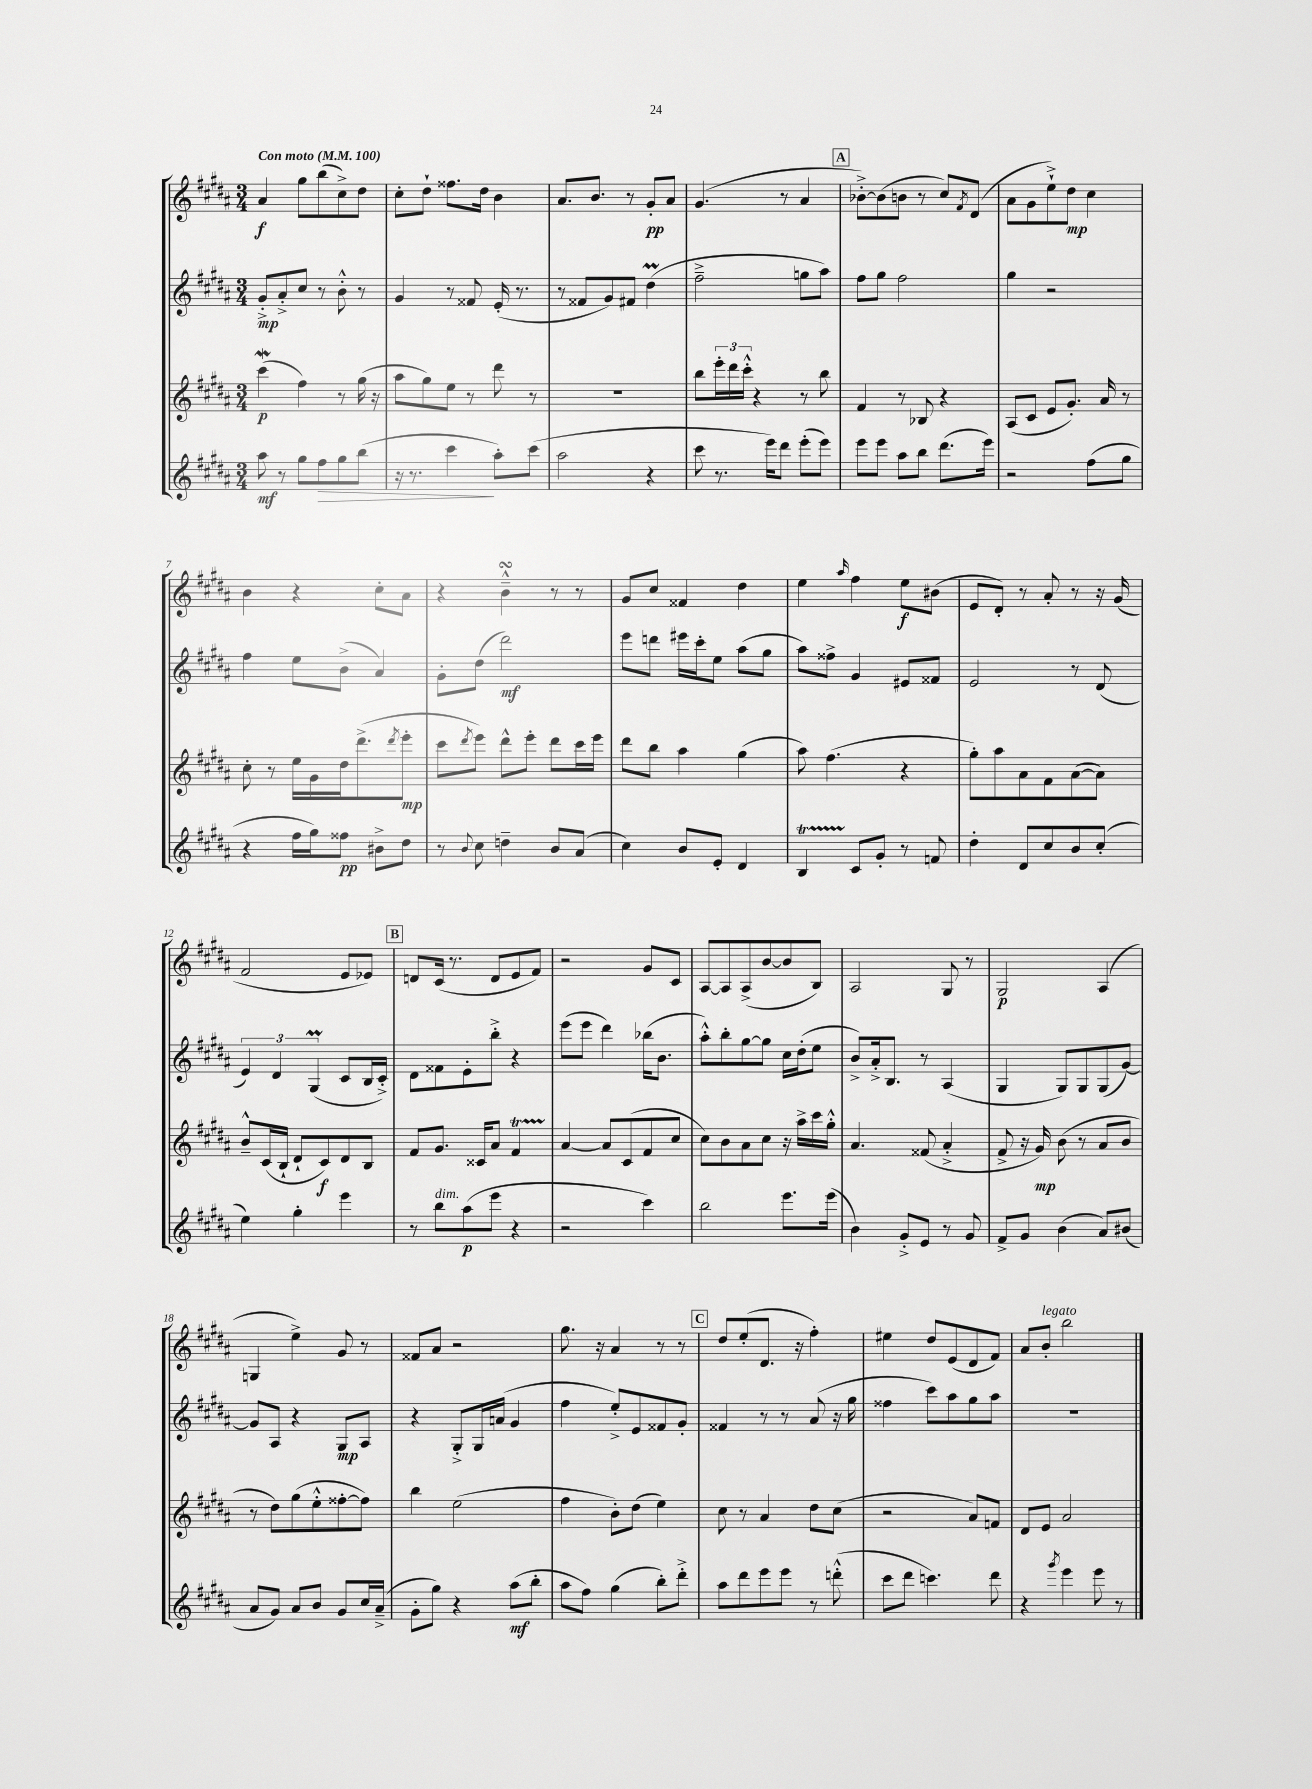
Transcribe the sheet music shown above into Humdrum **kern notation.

**kern	**dynam	**kern	**dynam	**kern	**dynam	**kern	**dynam
*part4	*part4	*part3	*part3	*part2	*part2	*part1	*part1
*staff4	*staff4	*staff3	*staff3	*staff2	*staff2	*staff1	*staff1
*clefG2	*	*clefG2	*	*clefG2	*	*clefG2	*
*k[f#c#g#d#a#]	*	*k[f#c#g#d#a#]	*	*k[f#c#g#d#a#]	*	*k[f#c#g#d#a#]	*
*M3/4	*	*M3/4	*	*M3/4	*	*M3/4	*
*MM100	*	*MM100	*	*MM100	*	*MM100	*
=1	=1	=1	=1	=1	=1	=1	=1
!	!	!	!	!	!	!LO:TX:a:B:t=Con moto	!
8aa#\	mf	(4ccc#W\	p	8g#'^/L	mp	4a#/	f
8r	.	.	.	8a#'^/	.	.	.
8gg#\L	.	4ff#\)	.	8cc#/J	.	8gg#\L	.
!	!LO:HP:b	!	!	!	!	!	!
8ff#\	>	.	.	8r	.	(8bb\	.
8gg#\	.	8r	.	8b'^^\	.	8cc#^\)	.
(8bb\J	.	(16gg#\	.	8r	.	8dd#\J	.
.	.	16r	.	.	.	.	.
=2	=2	=2	=2	=2	=2	=2	=2
16r	.	8aa#\L	.	4g#/	.	8cc#'\L	.
8.r	.	.	.	.	.	.	.
.	.	8gg#\)	.	.	.	8dd#`\J	.
4ccc#\	.	8ee\J	.	8r	.	8.ff##X\L	.
.	.	8r	.	8f##X/	.	.	.
.	.	.	.	.	.	16dd#\Jk	.
8aa#'\L)	]	8ddd#\	.	(16e'/	.	4b\	.
.	.	.	.	8.r	.	.	.
(8ccc#\J	.	8r	.	.	.	.	.
=3	=3	=3	=3	=3	=3	=3	=3
2aa#\	.	2.r	.	8r	.	8.a#/L	.
.	.	.	.	8f##X/L	.	.	.
.	.	.	.	.	.	8.b/J	.
.	.	.	.	8g#/)	.	.	.
.	.	.	.	8f#X/J	.	8r	.
4r	.	.	.	(4dd#m\	.	8g#'/L	pp
.	.	.	.	.	.	8a#/J	.
=4	=4	=4	=4	=4	=4	=4	=4
8ccc#\	.	8bb\L	.	2ff#~^\	.	(4.g#/	.
8.r	.	24eee'\L	.	.	.	.	.
.	.	24ddd#\	.	.	.	.	.
.	.	24ccc#'^^\JJ	.	.	.	.	.
.	.	4r	.	.	.	.	.
16eee\KL)	.	.	.	.	.	.	.
8ddd#\J	.	.	.	.	.	8r	.
(8eee'\L	.	8r	.	8ggn\L	.	4a#/	.
8eee\J)	.	8bb\	.	8aa#\J)	.	.	.
!!LO:REH:place=s1:t=A
=5	=5	=5	=5	=5	=5	=5	=5
8eee\L	.	4f#/	.	8ff#\L	.	[8b-X'^\L)	.
8eee\J	.	.	.	8gg#\J	.	(8b-\]	.
8aa#\L	.	8r	.	2ff#\	.	8bn\J	.
8bb\J	.	8B-X/	.	.	.	8r	.
(8.ddd#\L	.	4r	.	.	.	8cc#/L)	.
.	.	.	.	.	.	8qf#/	.
.	.	.	.	.	.	(8d#/J	.
16eee\Jk)	.	.	.	.	.	.	.
=6	=6	=6	=6	=6	=6	=6	=6
2r	.	(8A#/L	.	4gg#\	.	8a#\L	.
.	.	8c#/J	.	.	.	8g#\	.
.	.	8e/L	.	2r	.	8ee`^\)	.
.	.	8.g#'/J)	.	.	.	8dd#\J	mp
(8ff#\L	.	.	.	.	.	4cc#\	.
.	.	16a#/	.	.	.	.	.
8gg#\J	.	8r	.	.	.	.	.
!!LO:LB:g=z
=7	=7	=7	=7	=7	=7	=7	=7
4r	.	8cc#'\	.	4ff#\	.	4b\	.
.	.	8r	.	.	.	.	.
16ff#\LL	.	16ee\LL	.	8ee\L	.	4r	.
16gg#\J)	.	16g#\	.	.	.	.	.
8ff##X\J	pp	16dd#\J	.	(8b^\J	.	.	.
.	.	(8.ddd#^\	.	.	.	.	.
8b#X^\L	.	.	.	4a#/)	.	8cc#'\L	.
.	.	8qddd#/	.	.	.	.	.
8dd#\J	.	8eee'\J	mp	.	.	8a#\J	.
=8	=8	=8	=8	=8	=8	=8	=8
8r	.	8ccc#\L	.	8g#'\L	.	4r	.
8qqb/	.	8qddd#/	.	.	.	.	.
8cc#\	.	8eee\J)	.	(8dd#\J	.	.	.
4ddn~\	.	8ddd#^^\L	.	2ddd#\)	mf	4bsSSs~^^\	.
.	.	8eee'\J	.	.	.	.	.
8b/L	.	8ddd#\L	.	.	.	8r	.
(8a#/J	.	16ccc#\L	.	.	.	8r	.
.	.	16eee\JJ	.	.	.	.	.
=9	=9	=9	=9	=9	=9	=9	=9
4cc#\)	.	8ddd#\L	.	8eee\L	.	8g#/L	.
.	.	8bb\J	.	8dddn\J	.	8cc#/J	.
8b/L	.	4aa#\	.	16eee#X\LL	.	4f##X/	.
.	.	.	.	16ccc#'\J	.	.	.
8e'/J	.	.	.	8ee\J	.	.	.
4d#/	.	(4gg#\	.	(8aa#\L	.	4dd#\	.
.	.	.	.	8gg#\J	.	.	.
=10	=10	=10	=10	=10	=10	=10	=10
4BT/	.	8aa#\)	.	8aa#\L)	.	4ee\	.
.	.	(4.ff#\	.	8ff##X^\J	.	.	.
.	.	.	.	.	.	16qqaa#/	.
8c#/L	.	.	.	4g#/	.	4ff#\	.
8g#'/J	.	.	.	.	.	.	.
8r	.	4r	.	8e#X/L	.	8ee\L	f
8fn/	.	.	.	8f##X/J	.	(8b#X\J	.
=11	=11	=11	=11	=11	=11	=11	=11
4dd#'\	.	8gg#'\L)	.	2e/	.	8e/L	.
.	.	8aa#\	.	.	.	8d#'/J)	.
8d#/L	.	8a#\	.	.	.	8r	.
8cc#/	.	8f#\	.	.	.	8a#'/	.
8b/	.	([8a#\	.	8r	.	8r	.
(8cc#'/J	.	8a#\J])	.	(8d#/	.	16r	.
.	.	.	.	.	.	(16g#/	.
!!LO:LB:g=z
=12	=12	=12	=12	=12	=12	=12	=12
4ee\)	.	8b~^^/L	.	6e/)	.	2f#/	.
.	.	(16c#/L	.	.	.	.	.
.	.	.	.	6d#/	.	.	.
.	.	16B`/JJ	.	.	.	.	.
4gg#'\	.	8d#`/L	.	.	.	.	.
.	.	.	.	(6G#M/	.	.	.
.	.	8c#/)	f	.	.	.	.
4eee\	.	8d#/	.	8c#/L	.	8e/L	.
.	.	8B/J	.	16B/L	.	8e-X/J)	.
.	.	.	.	16c#'^/JJ)	.	.	.
!!LO:REH:place=s1:t=B
=13	=13	=13	=13	=13	=13	=13	=13
8r	.	8f#/L	.	8d#\L	.	8dn/L	.
!LO:TX:a:i:t=dim.	!	!	!	!	!	!	!
8bb\L	.	8.g#/J	.	8f##X\	.	(16c#/Jk	.
.	.	.	.	.	.	8.r	.
(8aa#\	p	.	.	8e'\	.	.	.
.	.	16c##X/KL	.	.	.	.	.
8eee\J	.	8a#/J	.	8bb'^\J	.	8d/L	.
4r	.	4f#T/	.	4r	.	8e/	.
.	.	.	.	.	.	8f#/J)	.
=14	=14	=14	=14	=14	=14	=14	=14
2r	.	[4a#/	.	(8eee\L	.	2r	.
.	.	.	.	8eee\J	.	.	.
.	.	8a#/L]	.	4ddd#\)	.	.	.
.	.	(8c#/	.	.	.	.	.
4ccc#\)	.	8f#/	.	(16bb-X\KL	.	8g#/L	.
.	.	.	.	8.b\J	.	.	.
.	.	8cc#/J	.	.	.	8c#/J	.
=15	=15	=15	=15	=15	=15	=15	=15
2bb\	.	8cc#\L)	.	8aa#'^^\L)	.	[8A#/L	.
.	.	8b\	.	8bb'\	.	8A#/]	.
.	.	8a#\	.	[8gg#\	.	(8A#^/	.
.	.	8cc#\J	.	8gg#\J]	.	[8b/	.
8.eee\L	.	16r	.	16cc#\LL	.	8b/]	.
.	.	16aa#^\LL	.	(16dd#'\J	.	.	.
.	.	16ccc#\	.	8ee\J	.	8B/J)	.
(16eee\Jk	.	16gg#'^^\JJ	.	.	.	.	.
=16	=16	=16	=16	=16	=16	=16	=16
4b\)	.	4.a#/	.	8b^/L)	.	2A#/	.
.	.	.	.	16a#'^/k	.	.	.
.	.	.	.	8.B/J	.	.	.
8g#'^/L	.	.	.	.	.	.	.
8e/J	.	(8f##X/	.	8r	.	.	.
8r	.	4a#'^/	.	(4A#/	.	8G#/	.
8g#/	.	.	.	.	.	8r	.
=17	=17	=17	=17	=17	=17	=17	=17
8f#^/L	.	8f#^/	.	4G#/	.	2G#/	p
8g#/J	.	16r	.	.	.	.	.
.	.	16g#/)	mp	.	.	.	.
(4b\	.	(8b\	.	8G#/L)	.	.	.
.	.	8r	.	8G#/	.	.	.
8a#/L)	.	8a#/L	.	(8G#/	.	(4A#/	.
(8b#X/J	.	8b/J	.	[8g#/J)	.	.	.
!!LO:LB:g=z
=18	=18	=18	=18	=18	=18	=18	=18
8a#/L	.	8r	.	8g#/L]	.	4Gn/	.
8g#/J)	.	8dd#\L)	.	8A#/J	.	.	.
8a#/L	.	(8gg#\	.	4r	.	4ee^\)	.
8b/J	.	8ee'^^\	.	.	.	.	.
8g#/L	.	[8ff##X'\	.	8G#/L	mp	8g#/	.
16cc#/L	.	8ff##\J])	.	8A#/J	.	8r	.
(16a#~^/JJ	.	.	.	.	.	.	.
=19	=19	=19	=19	=19	=19	=19	=19
8g#'\L	.	4bb\	.	4r	.	8f##X/L	.
8gg#\J)	.	.	.	.	.	8a#/J	.
4r	.	(2ee\	.	8G#'^/L	.	2r	.
.	.	.	.	16G#/L	.	.	.
.	.	.	.	(16an/JJ	.	.	.
(8aa#\L	mf	.	.	4g#/	.	.	.
8bb'\J	.	.	.	.	.	.	.
=20	=20	=20	=20	=20	=20	=20	=20
8aa#\L	.	4ff#\	.	4ff#\	.	8.gg#\	.
8ff#\J)	.	.	.	.	.	.	.
.	.	.	.	.	.	16r	.
(4gg#\	.	8b'\L)	.	8ee'^/L)	.	4a#/	.
.	.	(8dd#\J	.	8e/	.	.	.
8bb'\L)	.	4ee\)	.	8f##X/	.	8r	.
8ddd#'^\J	.	.	.	8g#'/J	.	8r	.
!!LO:REH:place=s1:t=C
=21	=21	=21	=21	=21	=21	=21	=21
8aa#\L	.	8cc#\	.	4f##X/	.	8dd#/L	.
8ddd#\	.	8r	.	.	.	(8ee'/	.
8eee\	.	4a#/	.	8r	.	8.d#/J	.
8eee\J	.	.	.	8r	.	.	.
.	.	.	.	.	.	16r	.
8r	.	8dd#\L	.	(8a#/	.	4ff#'\)	.
(8dddn'^^\	.	(8cc#\J	.	16r	.	.	.
.	.	.	.	16gg#\	.	.	.
=22	=22	=22	=22	=22	=22	=22	=22
8ccc#\L	.	2r	.	4ff##X\	.	4ee#X\	.
8ddd#\J	.	.	.	.	.	.	.
4.cccn\)	.	.	.	8ccc#\L)	.	8dd#/L	.
.	.	.	.	8aa#\	.	(8e/	.
.	.	8a#/L)	.	8gg#\	.	8d#/	.
8ddd#\	.	8fn/J	.	8aa#\J	.	8f#/J)	.
=23	=23	=23	=23	=23	=23	=23	=23
4r	.	8d#/L	.	2.r	.	8a#/L	.
!	!	!	!	!	!	!LO:TX:a:i:t=legato	!
.	.	8e/J	.	.	.	8b'/J	.
8qggg#/	.	.	.	.	.	.	.
4eee\	.	2a#/	.	.	.	2bb\	.
8eee\	.	.	.	.	.	.	.
8r	.	.	.	.	.	.	.
==	==	==	==	==	==	==	==
*-	*-	*-	*-	*-	*-	*-	*-
